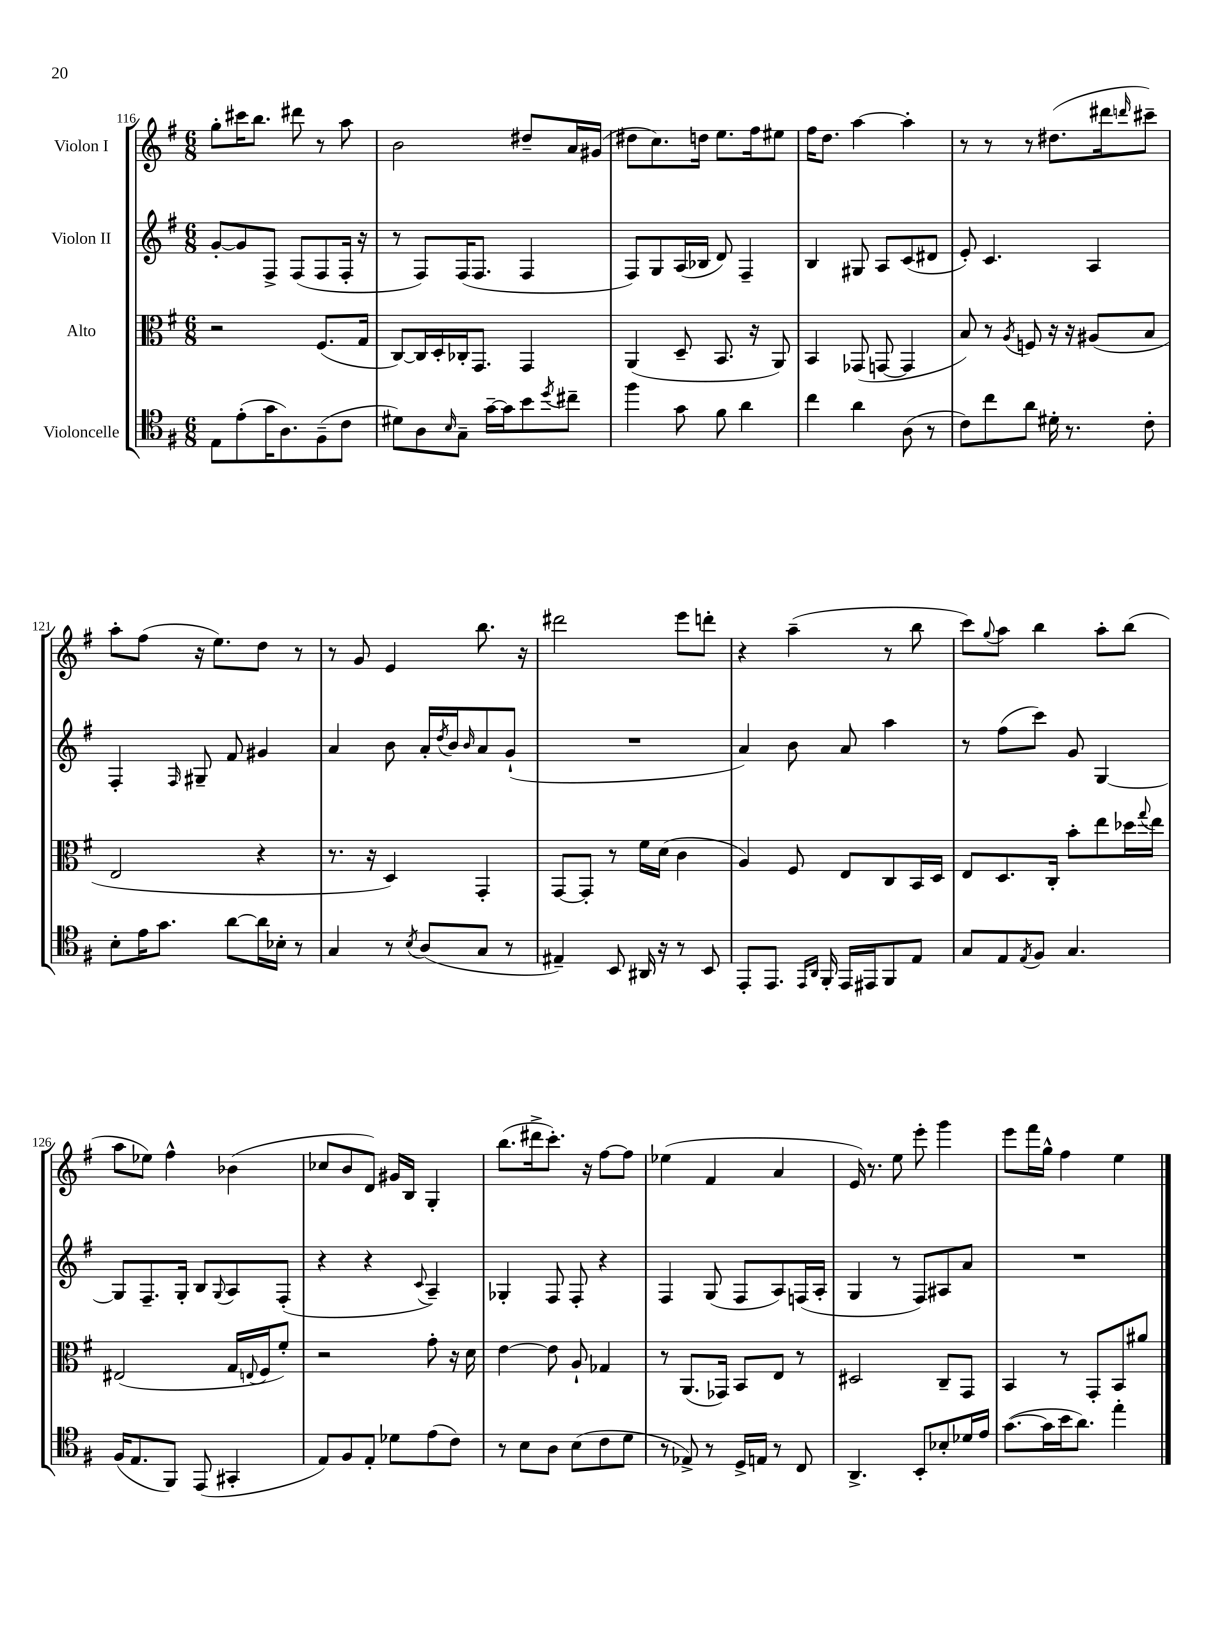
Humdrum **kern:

**kern	**kern	**kern	**kern
*staff4	*staff3	*staff2	*staff1
*clefC4	*clefC3	*clefG2	*clefG2
*k[f#]	*k[f#]	*k[f#]	*k[f#]
*M6/8	*M6/8	*M6/8	*M6/8
8E\L	2r	[8g'/L	8gg'\L
(8e'\	.	8g/]	16ccc#\K
.	.	.	8.bb\J
16g\K	.	8F#^/J	.
8.A\)	.	.	.
.	.	(8F#/L	8ddd#\
(8F#~\	(8.F#/L	8F#/	8r
8c\J	.	16F#'/Jk	8aa\
.	16G/Jk	16r	.
=	=	=	=
8d#\L)	[8C/L)	8r	2b\
8A\	16C/]L	8F#/L)	.
.	16D'/	.	.
16qqB/	.	.	.
8G~\J	16C-'/J	(16F#/K	.
.	8.GG/J	8.F#/J	.
[16g~\LL	.	.	.
16g\]J	.	.	.
8b\	4GG/	4F#/	8dd#~/L
8qdd/	.	.	.
8cc#~\J	.	.	16a/L
.	.	.	(16g#/JJ
=	=	=	=
4ff#\	(4AA/	8F#/L)	8dd#\L
.	.	8G/	8.cc\)
8g\	8D~/	(16A/L	.
.	.	16B-/JJ	16dd\Jk
8f#\	8.BB/	8d/)	8.ee\L
4a\	.	4F#~/	.
.	16r	.	16ff#\k
.	8AA/)	.	8ee#\J
=	=	=	=
4cc\	4BB/	4B/	16ff#\LK
.	.	.	8.dd\J
4a\	(8GG-/	8G#/	[4aa\
.	[8GG/	8A/L	.
(8A\	4GG/]	(8c/	4aa'\]
8r	.	8d#/J	.
=	=	=	=
8c\L)	8B/)	8e'/)	8r
8cc\	8r	4.c/	8r
.	8qA/	.	.
8a\J	8F/	.	8r
16d#'\	16r	.	(8.dd#\L
8.r	16r	.	.
.	(8A#/L	4A/	.
.	.	.	16ddd#\k
.	.	.	16qqddd/
8c'\	8B/J	.	8ccc#~\J)
=	=	=	=
8B'\L	2E/	4F#'/	8aa'\L
16e\K	.	.	(8ff#\J
8.g\J	.	.	.
.	.	16qqF#/	.
.	.	8G#~/	16r
.	.	.	8.ee\L)
[8a\L	.	8f#/	.
16a\]L	4r	4g#/	8dd\J
16B-'\JJ	.	.	.
8r	.	.	8r
=	=	=	=
4G/	8.r	4a/	8r
.	.	.	8g/
.	16r	.	.
8r	4D/)	8b\	4e/
8qB/	.	.	.
(8A/L	.	16a'/LL	.
.	.	8qdd/	.
.	.	16b/J	.
.	.	16qqb/	.
8G/J	4GG'/	8a/	8.bb\
8r	.	(8g`/J	.
.	.	.	16r
=	=	=	=
4E#~/)	[8GG/L	2.r	2ddd#\
.	8GG'/]J	.	.
8BB/	8r	.	.
16AA#/	16f#\LL	.	.
16r	(16d\JJ	.	.
8r	4c\	.	8eee\L
8BB/	.	.	8ddd'\J
=	=	=	=
8EE'/L	4A/)	4a/)	4r
8.EE/J	.	.	.
.	8F#/	8b\	(4aa~\
16qqEE/LL	.	.	.
16qqAA/JJ	.	.	.
16FF#'/	.	.	.
16EE/LL	8E/L	8a/	.
16EE#/J	.	.	.
8FF#/	8C/	4aa\	8r
8E/J	16BB/L	.	8bb\
.	16D/JJ	.	.
=	=	=	=
8G/L	8E/L	8r	8ccc\L)
.	.	.	8qqgg/
8E/	8.D/	(8ff#\L	8aa\J
8qE/	.	.	.
8F#/J	.	8ccc\J)	4bb\
.	16C'/Jk	.	.
4.G/	8b'\L	8g/	.
.	8ee\	[4G/	8aa'\L
.	16dd-\L	.	(8bb\J
.	8qqgg/	.	.
.	16ee\JJ	.	.
=	=	=	=
(16F#/LK	(2E#/	8G/]L	8aa\L
8.E/	.	.	.
.	.	8.F#~/	8ee-\J)
8FF#/J)	.	.	4ff#^^\
.	.	16G'/Jk	.
(8EE/	.	8B/L	.
.	.	8qqG/	.
4GG#'/	16G/LL	8A/	(4b-\
.	8qqE/	.	.
.	16F#/J	.	.
.	8f#'/J)	(8F#'/J	.
=	=	=	=
8E/L)	2r	4r	8cc-/L
8F#/	.	.	8b/
8E'/J	.	4r	8d/J)
8d-\L	.	.	16g#/LL
.	.	.	16B/JJ
.	.	8qqc/	.
(8e\	8g'\	4A~/)	4G'/
8c\J)	16r	.	.
.	16d\	.	.
=	=	=	=
8r	[4e\	4G-'/	(8.bb\L
8B\L	.	.	.
.	.	.	16ddd#^\k
8A\J	8e\]	8F#/	8.ccc'\J)
(8B\L	8A`/	8F#'/	.
.	.	.	16r
8c\	4G-/	4r	[8ff#\L
8d\J	.	.	8ff#\]J
=	=	=	=
8r	8r	4F#/	(4ee-\
8E-^/)	(8.AA/L	.	.
8r	.	(8G/	4f#/
.	16GG-/Jk)	.	.
16D^/LL	8BB/L	8F#/L	.
16E/JJ	.	.	.
8r	8E/J	8A/)	4a/
8C/	8r	(16F/L	.
.	.	16A'/JJ	.
=	=	=	=
4.AA^/	2D#/	4G/	16e/)
.	.	.	8.r
.	.	8r	8ee\
8BB'/L	.	8F#/L)	8eee'\
8B-'/	8C~/L	8A#/	4ggg\
16d-/L	8GG/J	8a/J	.
16e/JJ	.	.	.
=	=	=	=
([8.g\L	4BB/	2.r	8eee\L
.	.	.	16fff#\L
16g\]L	.	.	16gg^^\JJ
16b\J	8r	.	4ff#\
8.a\J)	.	.	.
.	8GG'/L	.	.
4ee'\	8BB/	.	4ee\
.	8a#/J	.	.
==	==	==	==
*-	*-	*-	*-
